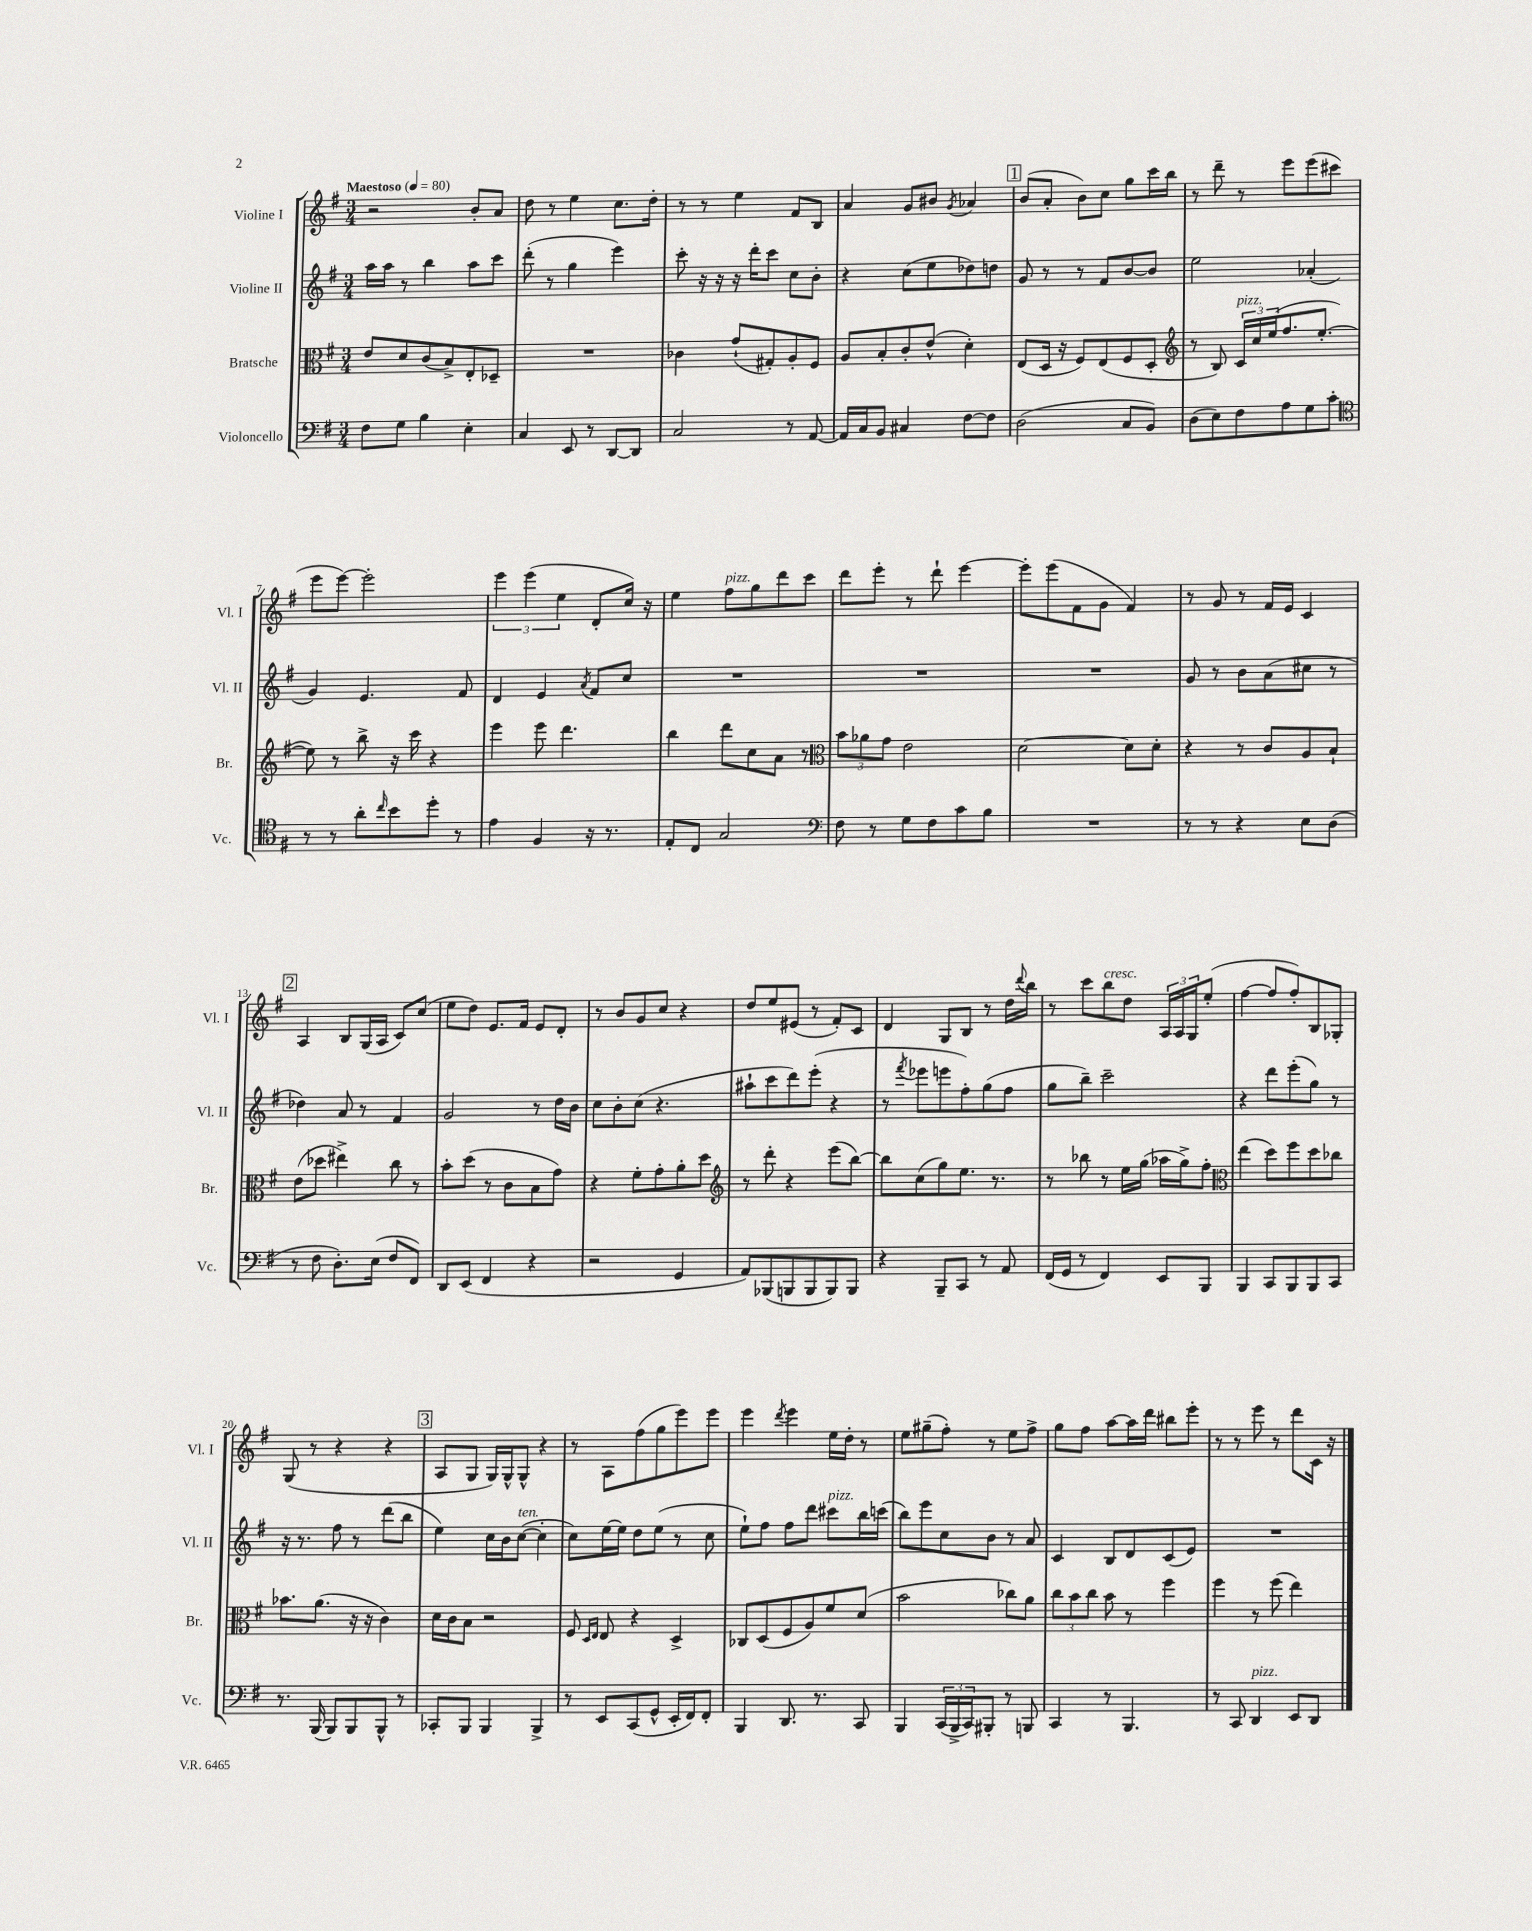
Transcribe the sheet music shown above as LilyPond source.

<<
\new StaffGroup <<
\new Staff = "s0" \with { instrumentName = "Violine I" shortInstrumentName = "Vl. I" } {
    \clef treble \key g \major \numericTimeSignature \time 3/4 \tempo "Maestoso" 4 = 80
    r2 b'8-. a'8 |
    d''8 r8 e''4 c''8. d''16-. |
    r8 r8 e''4 fis'8 b8 |
    a'4 g'8 bis'8 \acciaccatura { g'8 } aes'4 |
    \mark \markup { \box "1" } b'8( a'8-. b'8) c''8 g''8 c'''16 b''16 |
    r8 d'''8-- r8 e'''8 e'''8( cis'''8 |
    e'''8 e'''8~) e'''2-. |
    \tuplet 3/2 { e'''4 e'''4( e''4 } d'8-. c''16) r16 |
    e''4 fis''8^\markup { \italic "pizz." } g''8 d'''8 c'''8 |
    d'''8 e'''8-. r8 d'''8-! e'''4~ |
    e'''8-. e'''8( fis'8 g'8 fis'4) |
    r8 g'8 r8 fis'16 e'16 c'4 |
    \mark \markup { \box "2" } a4 b8 g16( a16 c'8) c''8( |
    e''8 d''8) e'8. fis'16 e'8 d'8-. |
    r8 b'8 g'8 c''8 r4 |
    d''8 e''8 eis'8( r8 fis'8-.) c'8 |
    d'4 g8 b8 r8 d''16 \appoggiatura { d'''8 } b''16 |
    r8 c'''8 b''8^\markup { \italic "cresc." } d''8 \tuplet 3/2 { a16 a16 g16 } e''8-.( |
    fis''4~ fis''8 fis''8-.) b8 ges8-. |
    g8( r8 r4 r4 |
    \mark \markup { \box "3" } a8 g8 g16) g16-^ g8-^ r4 |
    r8 a8 fis''8( g''8 e'''8) e'''8 |
    e'''4 \acciaccatura { d'''8 } e'''4 e''16 d''16-. r8 |
    e''8 gis''8--( fis''8-.) r8 e''8 fis''8-> |
    g''8 fis''8 a''8~ a''16 d'''16 bis''8 e'''8-. |
    r8 r8 e'''8 r8 d'''8 c'16 r16 \bar "|." |
}
\new Staff = "s1" \with { instrumentName = "Violine II" shortInstrumentName = "Vl. II" } {
    \clef treble \key g \major \numericTimeSignature \time 3/4
    a''16 a''16 r8 b''4 a''8 c'''8 |
    d'''8-.( r8 g''4 e'''4) |
    c'''8-. r16 r16 r16 d'''16-. c'''8 c''8 b'8-. |
    r4 c''8( e''8 des''8) d''8 |
    \mark \markup { \box "1" } g'8 r8 r8 fis'8 b'8~ b'8 |
    e''2 aes'4-.( |
    g'4) e'4. fis'8 |
    d'4 e'4 \acciaccatura { a'8 } fis'8 c''8 |
    R2. |
    R2. |
    R2. |
    g'8 r8 b'8 a'8( cis''8 r8 |
    \mark \markup { \box "2" } des''4) a'8 r8 fis'4 |
    g'2 r8 d''16 b'16 |
    c''8 b'8-. c''8( r4. |
    ais''8-! c'''8 d'''8) e'''8-.( r4 |
    r8 \acciaccatura { fis'''8 } ees'''8 e'''8 fis''8-.) g''8( fis''8 |
    g''8 b''8--) c'''2-- |
    r4 d'''8 e'''8-.( g''8) r8 |
    r16 r8. fis''8 r8 d'''8( b''8 |
    \mark \markup { \box "3" } e''4) c''16 b'16 c''8~^\markup { \italic "ten." }( c''4-. |
    c''8) e''16~ e''16 d''8 e''8( r8 c''8 |
    e''8-!) fis''8 fis''8 d'''8 cis'''8^\markup { \italic "pizz." } b''16 c'''16( |
    b''8) e'''8 c''8 b'8 r8 a'8 |
    c'4 b8 d'8 c'8( e'8) |
    R2. \bar "|." |
}
\new Staff = "s2" \with { instrumentName = "Bratsche" shortInstrumentName = "Br." } {
    \clef alto \key g \major \numericTimeSignature \time 3/4
    e'8 d'8 c'8( b8->) e8-. des8-- |
    R2. |
    ces'4 g'8-!( gis8-.) a8-. fis8 |
    a8 b8-. c'8-. e'8-^( d'4-.) |
    \mark \markup { \box "1" } e8( d16 r16 fis8) e8( fis8 d8-. |
    \clef treble r8 b8) \tuplet 3/2 { c'16^\markup { \italic "pizz." } c''16 e''16( } fis''8. e''8.~-. |
    e''8) r8 b''8-> r16 c'''16 r4 |
    e'''4 e'''8 d'''4. |
    b''4 d'''8 c''8 a'8 r8 |
    \clef alto \tuplet 3/2 { b'8 aes'8 g'8 } e'2 |
    d'2~ d'8 d'8-. |
    r4 r8 c'8 a8 b8-! |
    \mark \markup { \box "2" } e'8( des''8 eis''4->) c''8 r8 |
    b'8-. d''8( r8 c'8 b8 g'8) |
    r4 fis'8-. g'8-. a'8-. d''8 |
    \clef treble r8 d'''8-. r4 e'''8( b''8~) |
    b''8 c''8( g''8) e''8. r8. |
    r8 bes''8 r8 e''16 g''16( aes''16 g''16->) fis''8-. |
    \clef alto e''4( d''8) fis''8 d''8 ces''8 |
    bes'8. a'8.( r16 r16 c'4) |
    \mark \markup { \box "3" } d'16 c'16 b8 r2 |
    fis8 \grace { d16 e16 } e8 r4 d4-> |
    ces8 d8( fis8 a8) fis'8 d'8( |
    b'2 ces''8) a'8 |
    \tuplet 3/2 { c''8 b'8 c''8 } b'8 r8 fis''4 |
    fis''4 r8 fis''8( e''4) \bar "|." |
}
\new Staff = "s3" \with { instrumentName = "Violoncello" shortInstrumentName = "Vc." } {
    \clef bass \key g \major \numericTimeSignature \time 3/4
    fis8 g8 b4 e4-. |
    c4 e,8 r8 d,8~ d,8 |
    c2 r8 a,8~ |
    a,16 c16 b,8 cis4 fis8~ fis8 |
    \mark \markup { \box "1" } d2( c8 b,8) |
    d8( e8) fis8 a8 g8 c'8-. |
    \clef tenor r8 r8 a'8-. \grace { c''16 } b'8 d''8-. r8 |
    e'4 fis4 r16 r8. |
    e8-. c8 g2 |
    \clef bass fis8 r8 g8 fis8 c'8 b8 |
    R2. |
    r8 r8 r4 e8 d8( |
    \mark \markup { \box "2" } r8 fis8 d8.-.) e16( fis8 fis,8) |
    d,8 e,8( fis,4 r4 |
    r2 g,4 |
    a,8) bes,,8( b,,8 b,,8 b,,8) b,,8 |
    r4 b,,8-- c,8 r8 a,8 |
    fis,16( g,16 r8 fis,4) e,8 b,,8 |
    b,,4 c,8 b,,8 b,,8 c,8 |
    r8. b,,16( b,,8) b,,8 b,,8-^ r8 |
    \mark \markup { \box "3" } ces,8-. b,,8 b,,4 b,,4-> |
    r8 e,8 c,8( g,8-^ e,16-. fis,16) fis,8-. |
    b,,4 d,8. r8. c,8 |
    b,,4 \tuplet 3/2 { c,16( b,,16-> c,16) } bis,,8-. r8 b,,8 |
    c,4 r8 b,,4. |
    r8 c,8 d,4^\markup { \italic "pizz." } e,8 d,8 \bar "|." |
}
>>
>>
